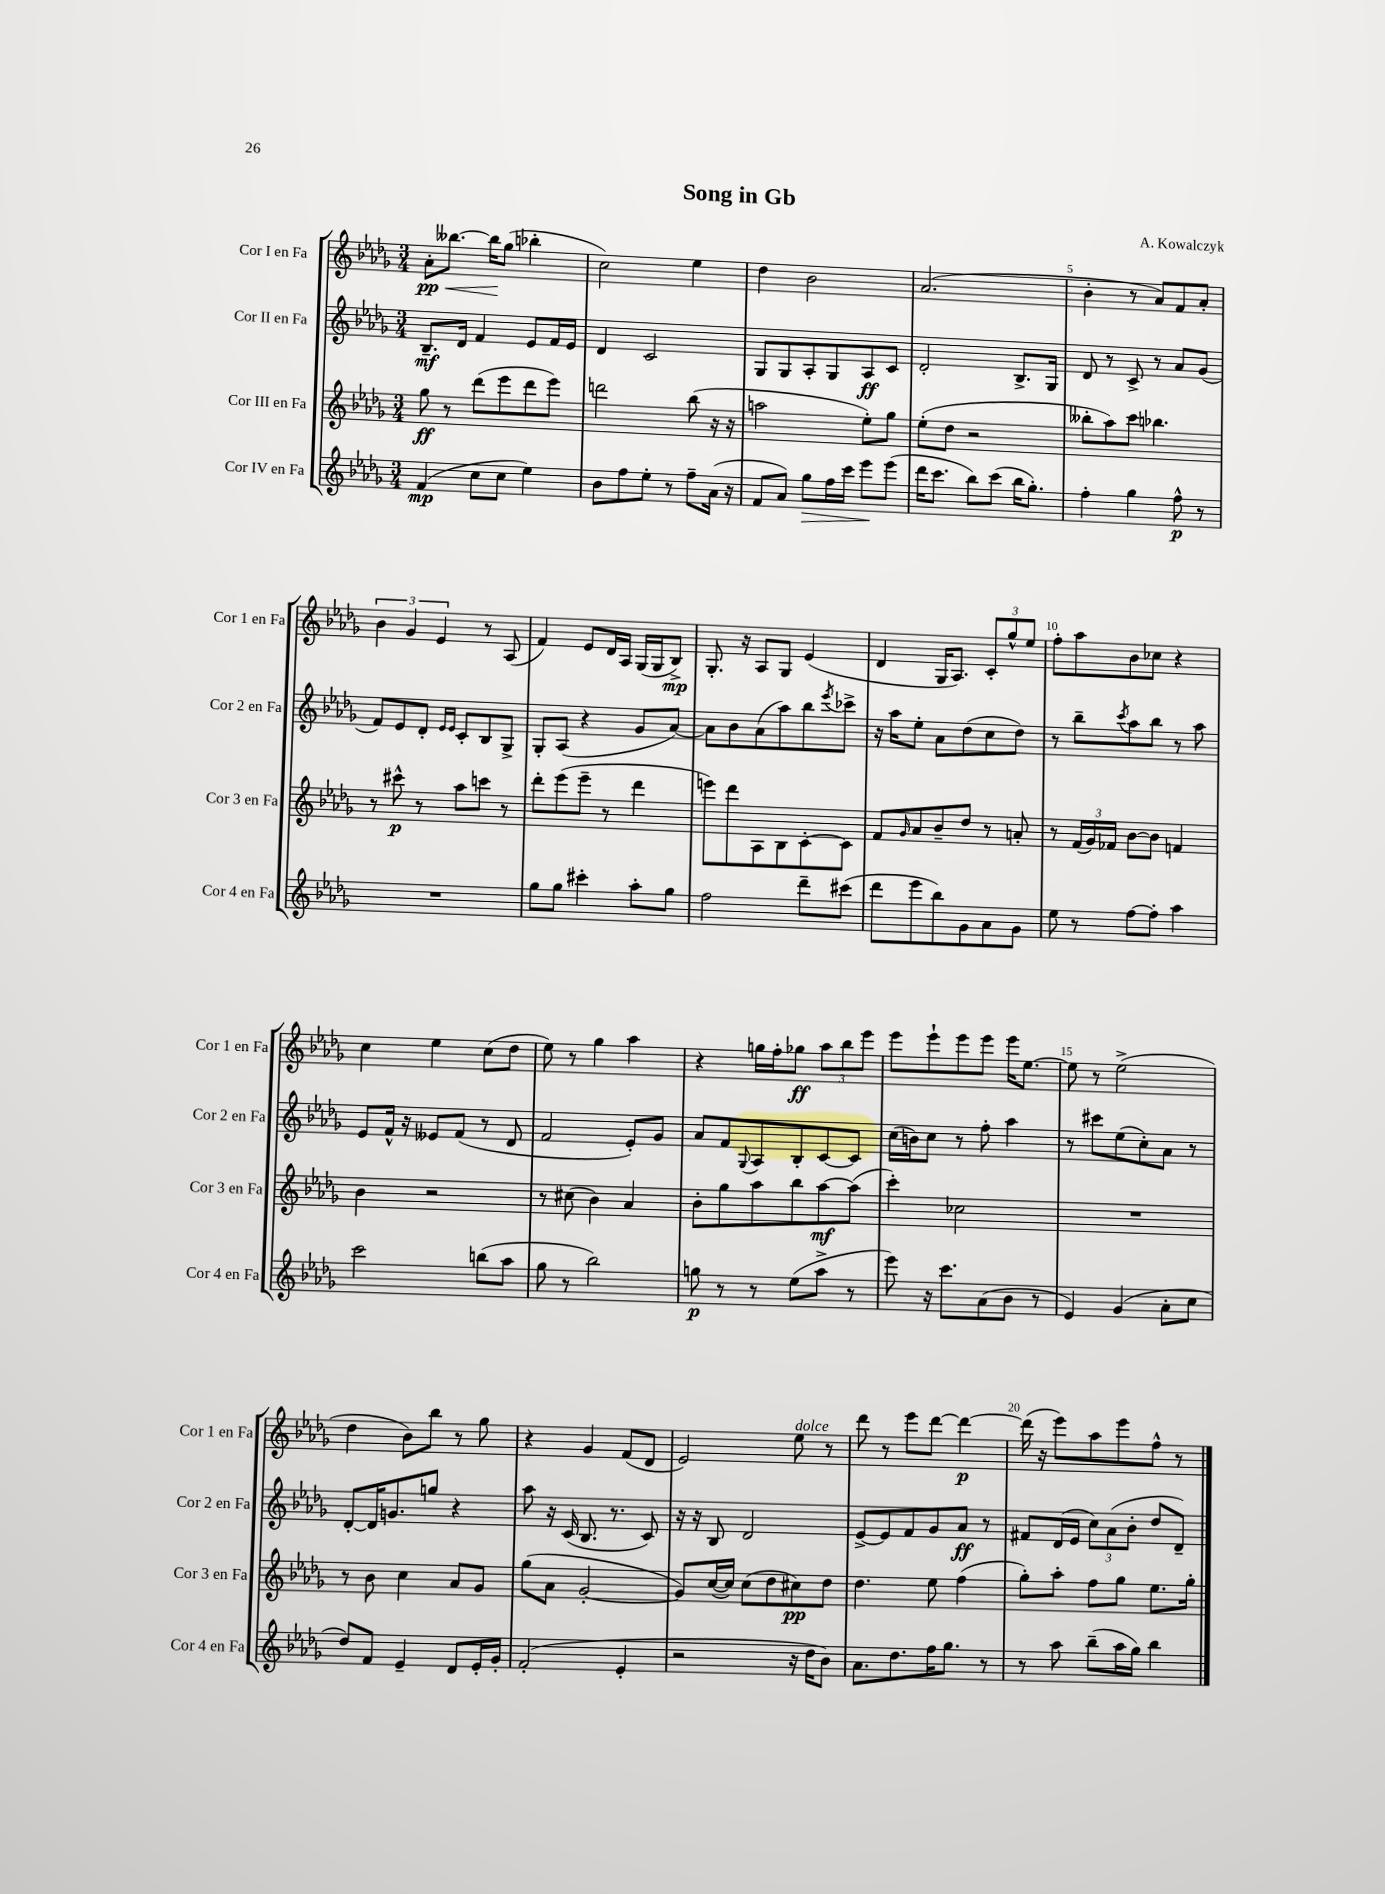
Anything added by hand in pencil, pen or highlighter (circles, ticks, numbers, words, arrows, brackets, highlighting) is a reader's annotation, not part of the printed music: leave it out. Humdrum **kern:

**kern	**dynam	**kern	**dynam	**kern	**dynam	**kern	**dynam
*part4	*part4	*part3	*part3	*part2	*part2	*part1	*part1
*staff4	*staff4	*staff3	*staff3	*staff2	*staff2	*staff1	*staff1
*I"Cor IV en Fa	*	*I"Cor III en Fa	*	*I"Cor II en Fa	*	*I"Cor I en Fa	*
*I'Cor 4 en Fa	*	*I'Cor 3 en Fa	*	*I'Cor 2 en Fa	*	*I'Cor 1 en Fa	*
*clefG2	*	*clefG2	*	*clefG2	*	*clefG2	*
*k[b-e-a-d-g-]	*	*k[b-e-a-d-g-]	*	*k[b-e-a-d-g-]	*	*k[b-e-a-d-g-]	*
*M3/4	*	*M3/4	*	*M3/4	*	*M3/4	*
=1	=1	=1	=1	=1	=1	=1	=1
!	!	!	!	!	!	!	!LO:HP:b
(4f/	mp	8gg-\	ff	8.B-~/L	mf	8a-'\L	< pp
.	.	8r	.	.	.	[8.bb--X\J	.
.	.	.	.	16d-/Jk	.	.	.
8cc\L	.	(8ddd-\L	.	4f/	.	.	.
.	.	.	.	.	.	16bb--\KL]	.
8cc\J	.	8eee-\	.	.	.	(8gg-\J	[
4ee-\)	.	8ddd-\	.	8e-/L	.	4bb-X'\	.
.	.	8eee-\J)	.	16f/L	.	.	.
.	.	.	.	16e-/JJ	.	.	.
=2	=2	=2	=2	=2	=2	=2	=2
8b-\L	.	2dddn\	.	4d-/	.	2cc\)	.
8ff\	.	.	.	.	.	.	.
8ee-'\J	.	.	.	2c/	.	.	.
8r	.	.	.	.	.	.	.
8ff~\L	.	(8bb-\	.	.	.	4ee-\	.
(16a-\Jk	.	16r	.	.	.	.	.
16r	.	16r	.	.	.	.	.
=3	=3	=3	=3	=3	=3	=3	=3
8f/L	.	2aan\	.	8G-/L	.	4dd-\	.
8a-/J)	.	.	.	8G-/	.	.	.
!	!LO:HP:b	!	!	!	!	!	!
8gg-\L	>	.	.	8A-'/	.	2b-\	.
16ff\L	.	.	.	8G-/	.	.	.
16ccc\JJ	.	.	.	.	.	.	.
8eee-\L	.	8ee-'\L)	.	8A-/	ff	.	.
(8eee-\J	]	8gg-\J	.	8c/J	.	.	.
=4	=4	=4	=4	=4	=4	=4	=4
16ddd-\KL	.	(8ee-'\L	.	2d-'/	.	(2.a-/	.
8.ccc\J	.	.	.	.	.	.	.
.	.	8dd-\J	.	.	.	.	.
8bb-\L)	.	2r	.	.	.	.	.
(8ccc\J	.	.	.	.	.	.	.
16bb-\KL	.	.	.	8.B-^/L	.	.	.
8.gg-'\J)	.	.	.	.	.	.	.
.	.	.	.	16G-/Jk	.	.	.
=5	=5	=5	=5	=5	=5	=5	=5
4ff'\	.	8bb--X'\L	.	8d-/	.	4b-'\	.
.	.	8aa-\)	.	8r	.	.	.
4gg-\	.	8ccc\J	.	8c^/	.	8r	.
.	.	4.bb-X\	.	8r	.	8a-/L)	.
8ff^^\	p	.	.	8a-/L	.	8f/	.
8r	.	.	.	(8g-/J	.	8a-'/J	.
!!LO:LB:g=z
=6	=6	=6	=6	=6	=6	=6	=6
2.r	.	8r	.	8f/L)	.	6b-\	.
.	.	8ccc#X^^\	p	8e-/	.	.	.
.	.	.	.	.	.	6g-/	.
.	.	8r	.	8d-'/J	.	.	.
.	.	.	.	.	.	6e-/	.
.	.	.	.	16qqe-/LL	.	.	.
.	.	.	.	16qqe-/JJ	.	.	.
.	.	8aa-\L	.	8c'/L	.	.	.
.	.	8cccn\J	.	8B-/	.	8r	.
.	.	8r	.	8G-^/J	.	(8A-/	.
=7	=7	=7	=7	=7	=7	=7	=7
8gg-\L	.	8ddd-'\L	.	8G-'/L	.	4f/)	.
8gg-\J	.	(8eee-\	.	(8A-/J	.	.	.
4ccc#X'\	.	8eee-~\J	.	4r	.	8e-/L	.
.	.	8r	.	.	.	16d-/L	.
.	.	.	.	.	.	16A-/JJ	.
8aa-'\L	.	4ddd-\	.	8g-/L	.	(16G-/LL	.
.	.	.	.	.	.	16G-/J	.
8gg-\J	.	.	.	[8a-/J)	.	8B-^/J)	mp
=8	=8	=8	=8	=8	=8	=8	=8
2ff\	.	8eeen\L)	.	8a-\L]	.	8.G-'/	.
.	.	8ddd-\	.	8b-\	.	.	.
.	.	.	.	.	.	16r	.
.	.	8A-\	.	(8a-\	.	8A-/L	.
.	.	8B-\	.	8aa-\)	.	8G-/J	.
8ddd-~\L	.	[8c'\	.	8bb-\	.	(4e-/	.
.	.	.	.	8qeee-/	.	.	.
(8ccc#X\J	.	8c\J]	.	8ccc-X^\J	.	.	.
=9	=9	=9	=9	=9	=9	=9	=9
8ddd-\L	.	8f/L	.	16r	.	4d-/	.
.	.	.	.	16aa-\KL	.	.	.
.	.	16qqg-/	.	.	.	.	.
8eee-\	.	8a-/	.	8ee-'\J	.	.	.
8bb-\)	.	8b-~/	.	8a-\L	.	16G-/KL	.
.	.	.	.	.	.	8.A-/J)	.
8g-\	.	8dd-/J	.	(8dd-\	.	.	.
8a-\	.	8r	.	8cc\	.	12c'/L	.
.	.	.	.	.	.	12gg-^^/	.
8g-\J	.	8an'/	.	8dd-\J)	.	.	.
.	.	.	.	.	.	12ee-/J	.
=10	=10	=10	=10	=10	=10	=10	=10
8ee-\	.	8r	.	8r	.	8ff'\L	.
8r	.	(24f/LL	.	8bb-~\L	.	8aa-\	.
.	.	24g-/)	.	.	.	.	.
.	.	24f-X/JJ	.	.	.	.	.
.	.	.	.	8qccc/	.	.	.
[8ff\L	.	[8b-\L	.	8aa-\	.	8b-\	.
8ff'\J]	.	8b-\J]	.	8bb-\J	.	8cc-X\J	.
4aa-\	.	4fn/	.	8r	.	4r	.
.	.	.	.	8aa-\	.	.	.
!!LO:LB:g=z
=11	=11	=11	=11	=11	=11	=11	=11
2ccc\	.	4b-\	.	8e-/L	.	4cc\	.
.	.	.	.	16f^^/Jk	.	.	.
.	.	.	.	16r	.	.	.
.	.	2r	.	8e--X/L	.	4ee-\	.
.	.	.	.	(8f/J	.	.	.
(8bbn\L	.	.	.	8r	.	(8cc\L	.
8aa-\J	.	.	.	8d-/	.	8dd-\J	.
=12	=12	=12	=12	=12	=12	=12	=12
8gg-\	.	8r	.	2f/	.	8ee-\)	.
8r	.	(8cc#X\	.	.	.	8r	.
2bb-\)	.	4b-\)	.	.	.	4gg-\	.
.	.	4a-/	.	8e-'/L)	.	4aa-\	.
.	.	.	.	8g-/J	.	.	.
=13	=13	=13	=13	=13	=13	=13	=13
8ggn\	p	8b-'\L	.	8a-/L	.	4r	.
8r	.	8gg-\	.	8f/	.	.	.
.	.	.	.	8qqG-/	.	.	.
8r	.	8aa-\	.	8A-/	.	16ggn\LL	.
.	.	.	.	.	.	16ff'\J	.
(8ee-\L	.	8bb-\	.	8B-'/	.	8gg-X\J	ff
8aa-^\J	.	[8aa-\	mf	[8c/	.	12aa-\L	.
.	.	.	.	.	.	12bb-\	.
8r	.	(8aa-\J]	.	8c/J]	.	.	.
.	.	.	.	.	.	12eee-\J	.
=14	=14	=14	=14	=14	=14	=14	=14
8eee-\)	.	4ccc'\)	.	(16cc\LL	.	8eee-\L	.
.	.	.	.	16bn\J)	.	.	.
16r	.	.	.	8cc\J	.	8eee-`\	.
8.ccc\L	.	.	.	.	.	.	.
.	.	2cc-X\	.	8r	.	8eee-\	.
(8a-\	.	.	.	8ff'\	.	8eee-\J	.
8b-\J	.	.	.	4aa-\	.	16eee-\KL	.
.	.	.	.	.	.	[8.ee-\J	.
8r	.	.	.	.	.	.	.
=15	=15	=15	=15	=15	=15	=15	=15
4e-/)	.	2.r	.	8r	.	8ee-\]	.
.	.	.	.	8ccc#X\L	.	8r	.
(4g-/	.	.	.	(8ee-\	.	(2ee-^\	.
.	.	.	.	8cc'\)	.	.	.
8a-'\L	.	.	.	8a-\J	.	.	.
8cc\J	.	.	.	8r	.	.	.
!!LO:LB:g=z
=16	=16	=16	=16	=16	=16	=16	=16
8dd-/L)	.	8r	.	[8d-'/L	.	4dd-\	.
8f/J	.	8b-\	.	16d-/K]	.	.	.
.	.	.	.	8.gn/	.	.	.
4e-~/	.	4cc\	.	.	.	8b-\L)	.
.	.	.	.	8ggn/J	.	8bb-\J	.
8d-/L	.	8a-/L	.	4r	.	8r	.
16e-'/L	.	8g-/J	.	.	.	8gg-\	.
16g-'/JJ	.	.	.	.	.	.	.
=17	=17	=17	=17	=17	=17	=17	=17
(2f'/	.	(8gg-\L	.	8aa-\	.	4r	.
.	.	8a-\J	.	16r	.	.	.
.	.	.	.	(16c/	.	.	.
.	.	[2g-'/	.	8.B-/	.	4g-/	.
.	.	.	.	8.r	.	.	.
4e-'/	.	.	.	.	.	(8f/L	.
.	.	.	.	8c/)	.	8d-/J	.
=18	=18	=18	=18	=18	=18	=18	=18
2r	.	8g-/L])	.	16r	.	2e-/)	.
.	.	.	.	16r	.	.	.
.	.	([16cc/L	.	8B-/	.	.	.
.	.	16cc/JJ])	.	.	.	.	.
.	.	(8cc\L	.	2d-/	.	.	.
.	.	8dd-\	.	.	.	.	.
!	!	!	!	!	!	!LO:TX:a:i:t=dolce	!
16r	.	8cc#X\)	pp	.	.	8ee-\	.
16dd-\KL	.	.	.	.	.	.	.
8b-\J)	.	8dd-\J	.	.	.	8r	.
=19	=19	=19	=19	=19	=19	=19	=19
8.a-\L	.	4.dd-\	.	[8e-^/L	.	8ddd-\	.
.	.	.	.	8e-/]	.	8r	.
8.dd-\	.	.	.	.	.	.	.
.	.	.	.	8f/	.	8eee-\L	.
16ff\K	.	8ee-\	.	8g-/	.	[8ddd-\J	.
8.gg-\J	.	.	.	.	.	.	.
.	.	(4ff\	.	8a-/J	ff	4ddd-\_	p
8r	.	.	.	8r	.	.	.
=20	=20	=20	=20	=20	=20	=20	=20
8r	.	8gg-'\L)	.	8f#X/L	.	(16ddd-\]	.
.	.	.	.	.	.	16r	.
8aa-\	.	8aa-'\J	.	(16d-/L	.	8eee-\L)	.
.	.	.	.	16e-/JJ	.	.	.
(8bb-~\L	.	8ff\L	.	12cc\L)	.	8aa-\	.
.	.	.	.	(12a-\	.	.	.
16aa-\L	.	8gg-\J	.	.	.	8eee-\	.
.	.	.	.	12b-'\J	.	.	.
16gg-\JJ)	.	.	.	.	.	.	.
4bb-\	.	8.ee-\L	.	8dd-/L	.	8ff^^\J	.
.	.	.	.	8d-~/J)	.	8r	.
.	.	16gg-'\Jk	.	.	.	.	.
==	==	==	==	==	==	==	==
*-	*-	*-	*-	*-	*-	*-	*-
